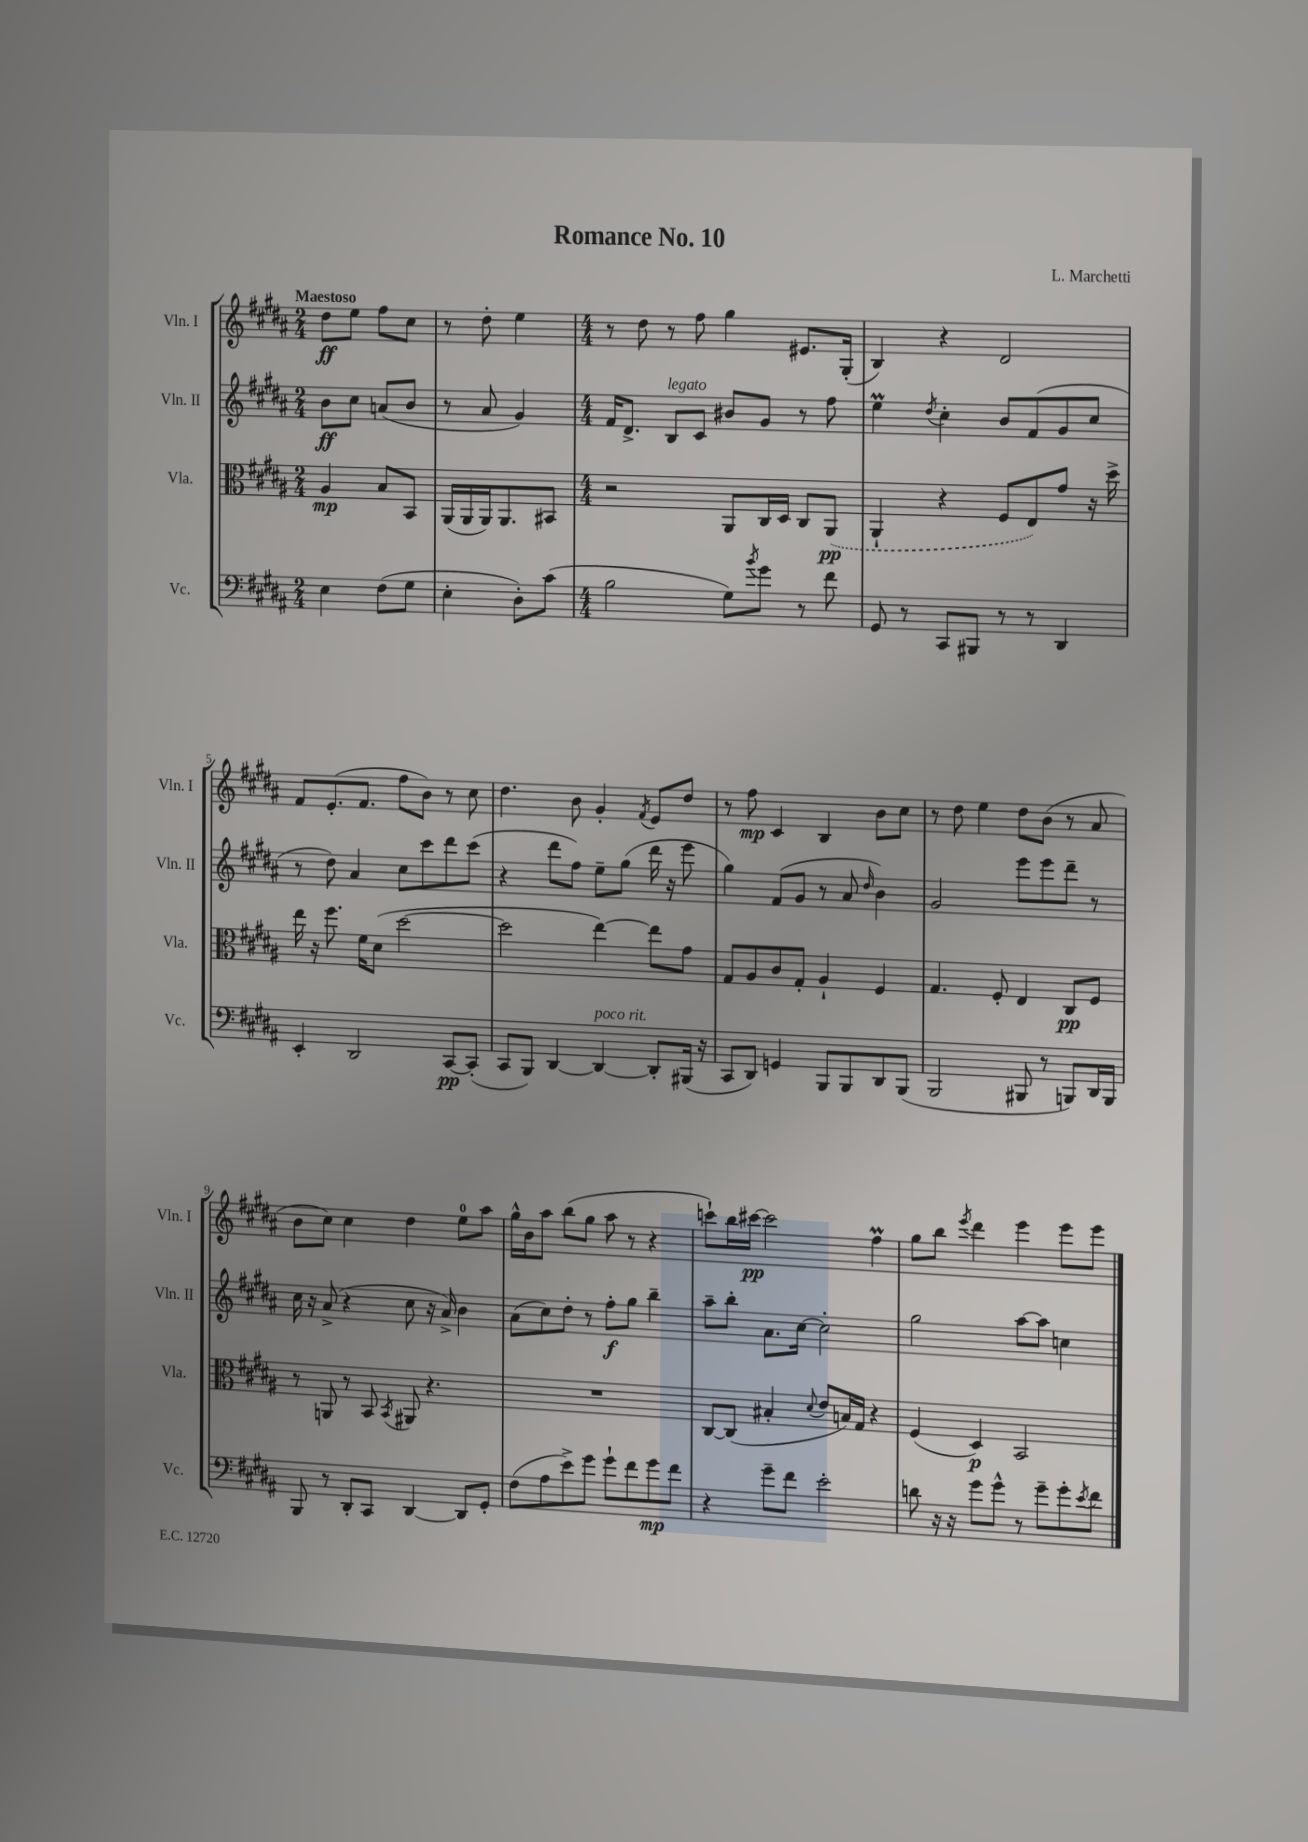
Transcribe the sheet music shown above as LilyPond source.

\header { title = "Romance No. 10" composer = "L. Marchetti" }
<<
\new StaffGroup <<
\new Staff = "s0" \with { instrumentName = "Vln. I" shortInstrumentName = "Vln. I" } {
    \clef treble \key b \major \numericTimeSignature \time 2/4 \tempo "Maestoso"
    dis''8\ff e''8 fis''8 cis''8 |
    r8 dis''8-. e''4 |
    \numericTimeSignature \time 4/4 r8 dis''8 r8 fis''8 gis''4 eis'8. gis16-.( |
    b4) r4 dis'2 |
    fis'8 e'8.-.( fis'8. fis''8 b'8) r8 cis''8 |
    dis''4. b'8 gis'4-. \acciaccatura { fis'8 } e'8 dis''8 |
    r8 fis''8\mp cis'4 b4 b'8 cis''8 |
    r8 dis''8 e''4 dis''8 b'8( r8 ais'8 |
    b'8 cis''8) cis''4 dis''4 e''8-0 ais''8 |
    gis''16-^ b'16 ais''8 b''8( gis''8 ais''8 r8 r4 |
    c'''8-!) b''16 cis'''16~\pp cis'''2 fis''4\prall |
    gis''8 b''8 \acciaccatura { e'''8 } dis'''4 e'''4 e'''8 e'''8 \bar "|." |
}
\new Staff = "s1" \with { instrumentName = "Vln. II" shortInstrumentName = "Vln. II" } {
    \clef treble \key b \major \numericTimeSignature \time 2/4
    b'8\ff cis''8 a'8( b'8 |
    r8 ais'8 gis'4) |
    \numericTimeSignature \time 4/4 fis'16 dis'8.-> b8^\markup { \italic "legato" } cis'8 bis'8 gis'8 r8 fis''8 |
    e''4\prall \acciaccatura { dis''8 } cis''4-. b'8 fis'8( gis'8 cis''8 |
    r8 dis''8) ais'4 cis''8 cis'''8 dis'''8 cis'''8( |
    r4 dis'''8 fis''8) e''8-- gis''8( dis'''16 r16 e'''8 |
    gis''4) fis'8( gis'8 r8 ais'8 \grace { dis''16 } b'4) |
    gis'2 e'''8 e'''8 dis'''8-- r8 |
    cis''16 r16 ais'8->( r4 cis''8 r16 ais'16->) b'4 |
    ais'8( cis''8) dis''8-. r8 fis''8-.\f gis''8 b''4-- |
    ais''8-- b''8-. ais'8. cis''16~ cis''2-. |
    gis''2 ais''8~ ais''8 c''4 \bar "|." |
}
\new Staff = "s2" \with { instrumentName = "Vla." shortInstrumentName = "Vla." } {
    \clef alto \key b \major \numericTimeSignature \time 2/4
    ais4\mp b8 b,8 |
    ais,16( ais,16 ais,16) ais,8. bis,8 |
    \numericTimeSignature \time 4/4 r2 ais,8 cis16 dis16 cis8 \once \slurDashed ais,8\pp( |
    ais,4-! r4 fis8 e8) gis'8 r16 dis''16-> |
    e''16 r16 fis''8. fis'16 dis'8( dis''2~ |
    dis''2 e''4~) e''8 gis'8 |
    gis8 ais8 cis'8 gis8-. ais4-! fis4 |
    gis4. fis8-. e4 cis8\pp fis8 |
    r8 a,8 r8 b,8 \acciaccatura { b,8 } ais,8 r4. |
    R1 |
    cis8~ cis8( bis4-. \appoggiatura { dis'8 } e'8 b16) gis16 r4 |
    fis4( dis4\p) b,2 \bar "|." |
}
\new Staff = "s3" \with { instrumentName = "Vc." shortInstrumentName = "Vc." } {
    \clef bass \key b \major \numericTimeSignature \time 2/4
    e4 fis8( gis8 |
    e4-. dis8-.) cis'8( |
    \numericTimeSignature \time 4/4 b2 gis8) \acciaccatura { b'8 } gis'8 r8 fis'8 |
    gis,8 r8 cis,8 bis,,8 r8 r8 dis,4 |
    e,4-. dis,2 cis,8~\pp cis,8-.( |
    cis,8 b,,8) dis,4~ dis,4~^\markup { \italic "poco rit." } dis,8-. bis,,16( r16 |
    cis,8 dis,8) g,4 b,,8 b,,8 dis,8 b,,8( |
    b,,2 bis,,8 r8 b,,8) dis,16 b,,16 |
    b,,8 r8 dis,8-. cis,8 dis,4~ dis,8 gis,8-. |
    fis8( ais8 e'8->) gis'8 gis'8-! fis'8 gis'8\mp fis'8 |
    r4 gis'8-- fis'8 e'2-. |
    d'8 r16 r16 gis'8 gis'8-^ r8 gis'8-- gis'8-. \acciaccatura { e'8 } fis'8 \bar "|." |
}
>>
>>
